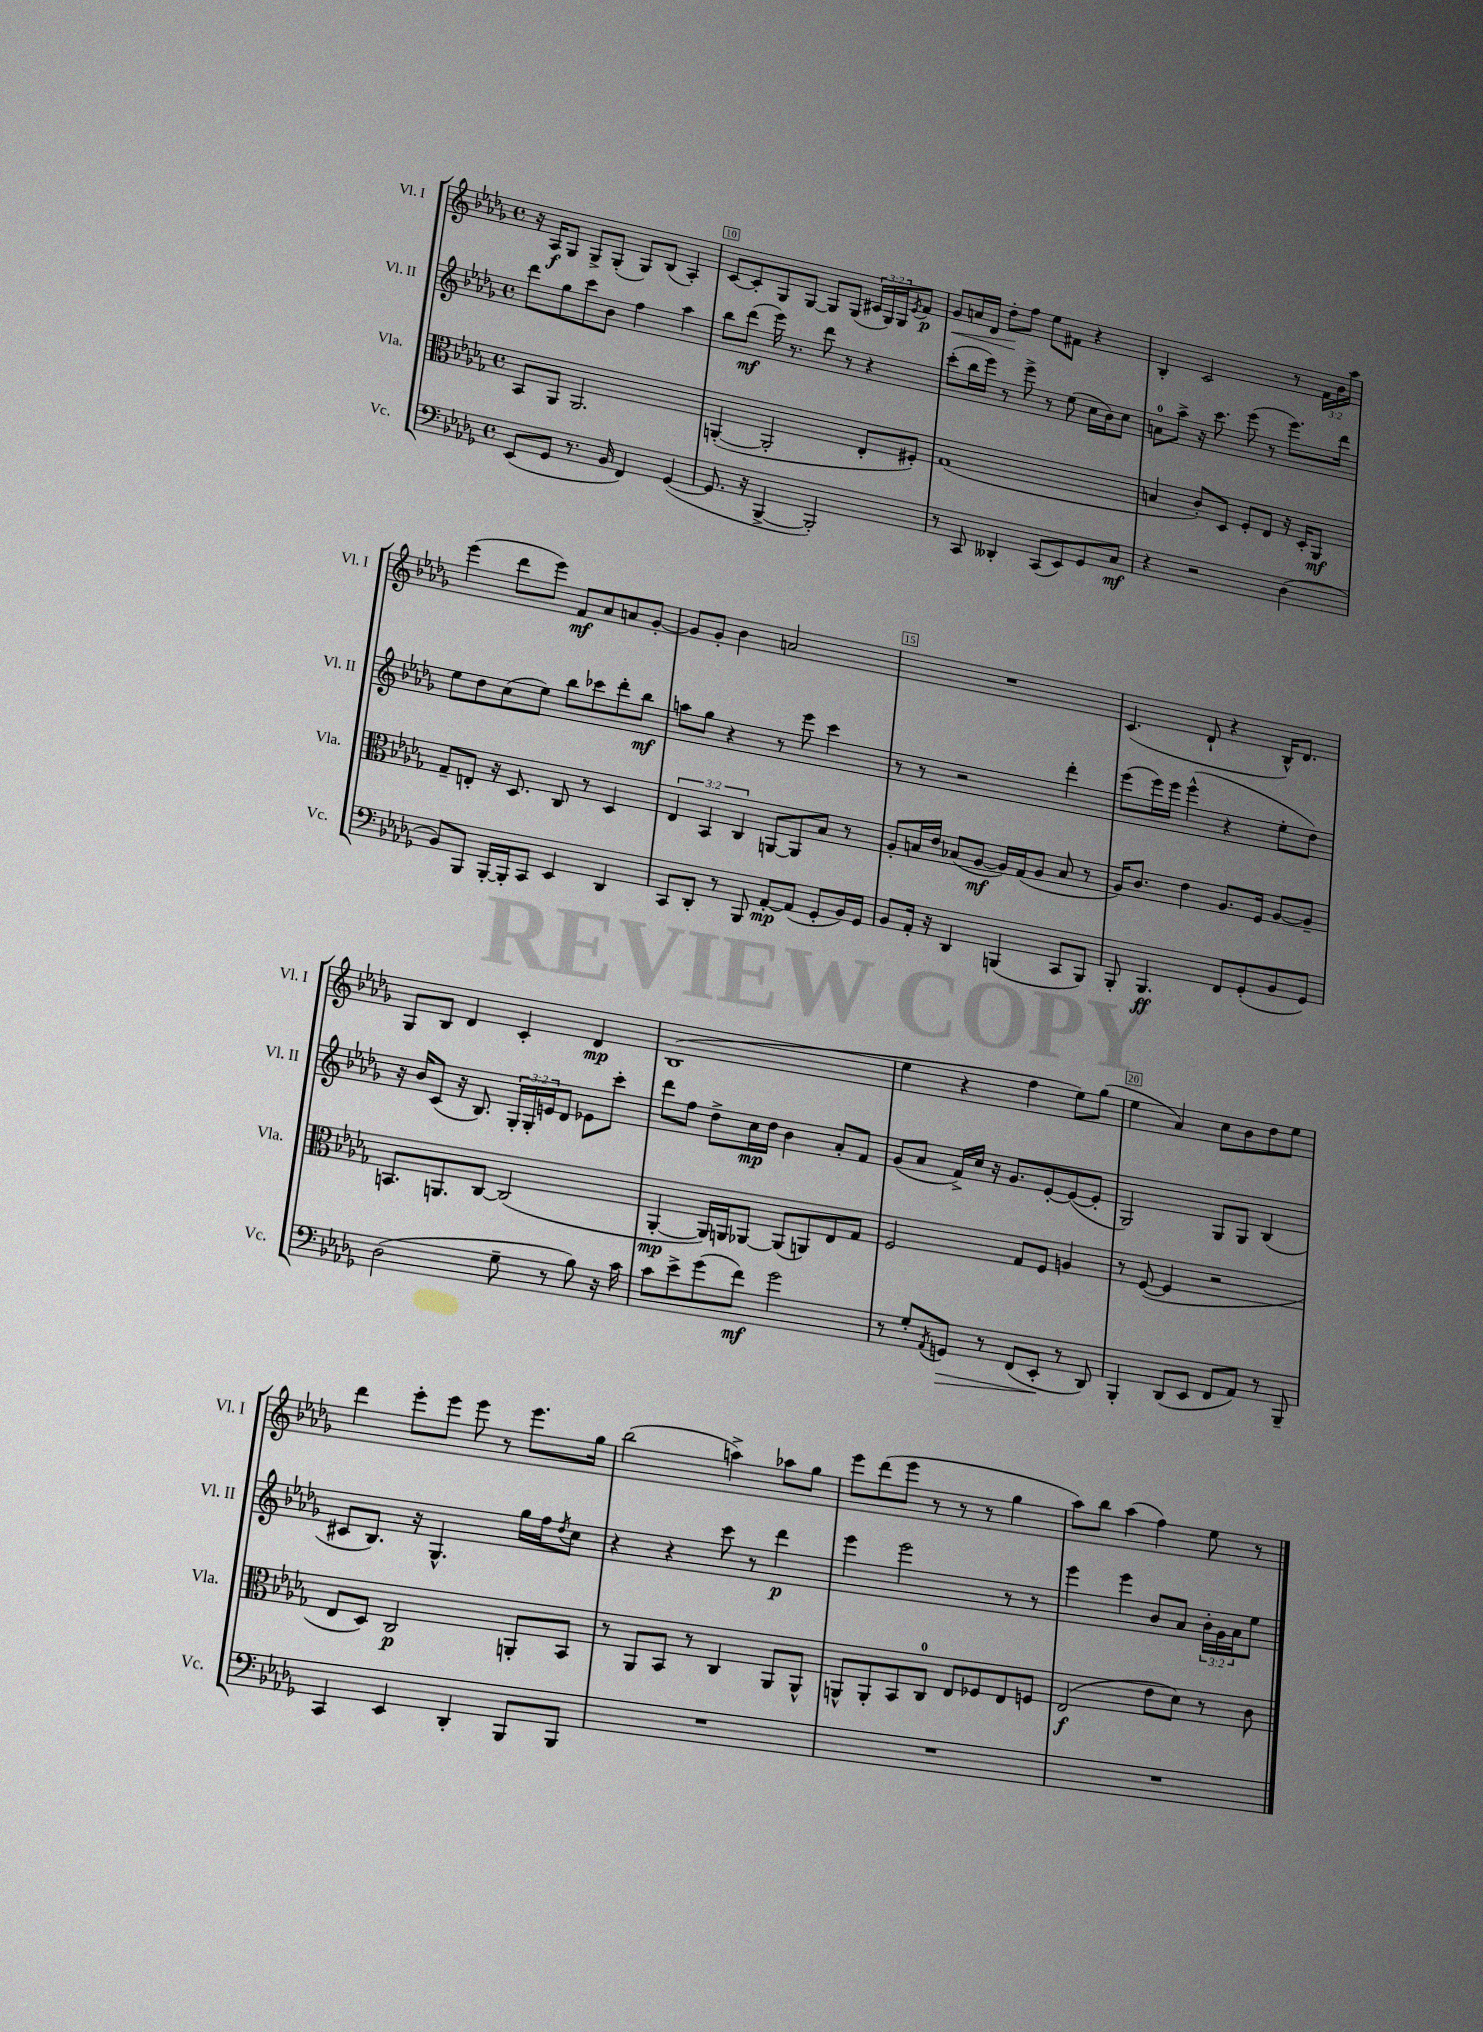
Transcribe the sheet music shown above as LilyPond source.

<<
\new StaffGroup <<
\new Staff = "s0" \with { instrumentName = "Vl. I" shortInstrumentName = "Vl. I" } {
    \clef treble \key des \major \defaultTimeSignature \time 4/4 \override Staff.TupletNumber.text = #tuplet-number::calc-fraction-text
    r16 aes16\f ges8 ges8-> ges8-.( ges8) bes8( aes4-.) |
    c'8~ c'8-. ges8 ges8~ ges8 ges8( \tuplet 3/2 { cis'16 ges16) ges16 } \acciaccatura { ees'8 } f'8\p |
    ges'8\< a'16 des'16 des''8-.\! f''8 ees''8 fis'8 r4 |
    bes4-. c'2 r8 \tuplet 3/2 { f'16 bes'16 aes''16 } |
    ees'''4( des'''8 ees'''8) f'8\mf aes'8 a'8 ges'8~-. |
    ges'8 ges'8-. bes'4 a'2 |
    R1 |
    c'4.( des'8-! r4 bes16-^) des'8. |
    ges8 bes8 des'4 c'4-. des'4\mp |
    bes1( |
    ees''4 r4 f''4 ees''8) ges''8( |
    ees''4 aes'4) c''8 bes'8 des''8 ees''8 |
    des'''4 ees'''8-. ees'''8 ees'''8 r8 ees'''8. ges''16 |
    bes''2( a''4->) aes''8 ges''8 |
    ees'''8 des'''8( ees'''8 r8 r8 r8 ges''4 |
    aes''8) bes''8 aes''4( f''4) ees''8 r8 \bar "|." |
}
\new Staff = "s1" \with { instrumentName = "Vl. II" shortInstrumentName = "Vl. II" } {
    \clef treble \key des \major \defaultTimeSignature \time 4/4 \override Staff.TupletNumber.text = #tuplet-number::calc-fraction-text
    des'''8 ges''8 c'''8 bes'8 f''4 aes''4 |
    bes''8 des'''8\mf( ees'''16) r8. des'''8 r8 r4 |
    c'''8-.( bes''16 ees'''16) r8 ees'''8-> r8 ees''8( c''16 bes'16) c''8 |
    a'8-0 aes''8-> r16 c'''8. ees'''8( r8 ees'''8.) des'''16 |
    ees''8 des''8 c''8( ees''8) bes''8 ces'''8 des'''8-. bes''8\mf |
    a''8 ges''8 r4 r8 ees'''8 c'''4 |
    r8 r8 r2 des'''4-. |
    ees'''8( ees'''16) ees'''16 ees'''4-^( r4 ees''8-. des''8) |
    r16 bes'16 c'8( r16 bes8.) \tuplet 3/2 { ges16-. ges16-. e'16 } des'8 ees'8 c'''8-. |
    des'''8 f''8 des''8-> c''16\mp des''16 bes'4 aes'8-. f'8 |
    ges'8( aes'8 f'16->) c''16 r16 ges'8. ees'8~-. ees'8~( ees'8-. |
    ges2) ges8 ges8 bes4( |
    cis'8 bes8.) r16 ges4.-^ ges''16 f''16 \acciaccatura { des''8 } c''8 |
    r4 r4 c'''8 r8 des'''4\p |
    ees'''4 ees'''2 r8 r8 |
    ees'''4 ees'''4 bes'8 aes'8 \tuplet 3/2 { bes'16-. ges'16 aes'16 } ees''8 \bar "|." |
}
\new Staff = "s2" \with { instrumentName = "Vla." shortInstrumentName = "Vla." } {
    \clef alto \key des \major \defaultTimeSignature \time 4/4 \override Staff.TupletNumber.text = #tuplet-number::calc-fraction-text
    bes,8 aes,8 aes,2. |
    a,4~-.( a,2-. ees8-. fis8-.) |
    ges1( |
    b4 c'8-.) des8 f8-. ees8 r16 des16-. aes,8\mf |
    ges8-- e8-. r16 des8. c8 r8 des4 |
    \tuplet 3/2 { ees4 bes,4 c4 } a,8~ a,8 bes8 r8 |
    aes8-. b16 ees'16 bes8( aes8~\mf aes16) ges16( aes8 bes8 r8 |
    aes16) c'8. ees'4 aes8. f16 aes8~ aes8-- |
    b,8. a,8. c8~ c2( |
    aes,4~-.\mp aes,16) a,16 aes,8~ aes,8( a,8) ees8 ges8 |
    f2 ges8 f8 a4 |
    r8 f8~( f4 r2 |
    ees8 des8) c2\p a,8-. bes,8 |
    r8 aes,8 bes,8 r8 c4 aes,8 aes,8-^ |
    a,8-^ a,8-. bes,8 c8-0 ees8 fes8 ees8 f8 |
    ees2\f( ees'8 des'8) r8 c'8 \bar "|." |
}
\new Staff = "s3" \with { instrumentName = "Vc." shortInstrumentName = "Vc." } {
    \clef bass \key des \major \defaultTimeSignature \time 4/4
    ees,8( ges,8 r8. bes,16 f,4) ges,4~( |
    ges,8. r16 bes,,4~-> bes,,2-.) |
    r8 c,8 deses,4-. c,8( ees,8) ges,8 c8\mf |
    r4 r2 des4( |
    bes,8) bes,,8 bes,,16~-. bes,,16-. c,8 ees,4 des,4 |
    c,8 des,8-. r8 bes,,8 aes,8~-.\mp aes,8( ges,8-. bes,16) ges,16 |
    bes,8 aes,16-. r16 des,4 b,,4( c,8 b,,8) |
    bes,,8-. bes,,4.\ff f,8 ges,8-.( bes,8 ges,8) |
    des2( ges8-- r8 bes8) r16 c'16 |
    c'8 ees'8-> ges'8( f'8\mf) ges'2 |
    r8 ges8-. \acciaccatura { aes,8 } g,8\> r8 f,8( ees,8-.\! r8 des,8) |
    bes,,4-. des,8( ees,8 f,8 aes,8) r8 bes,,8-- |
    c,4 ees,4 des,4-. bes,,8 bes,,8 |
    R1 |
    R1 |
    R1 \bar "|." |
}
>>
>>
\layout { \context { \Score currentBarNumber = #9 \override BarNumber.break-visibility = ##(#f #t #t) barNumberVisibility = #(every-nth-bar-number-visible 5) \override BarNumber.stencil = #(make-stencil-boxer 0.1 0.3 ly:text-interface::print) } }
